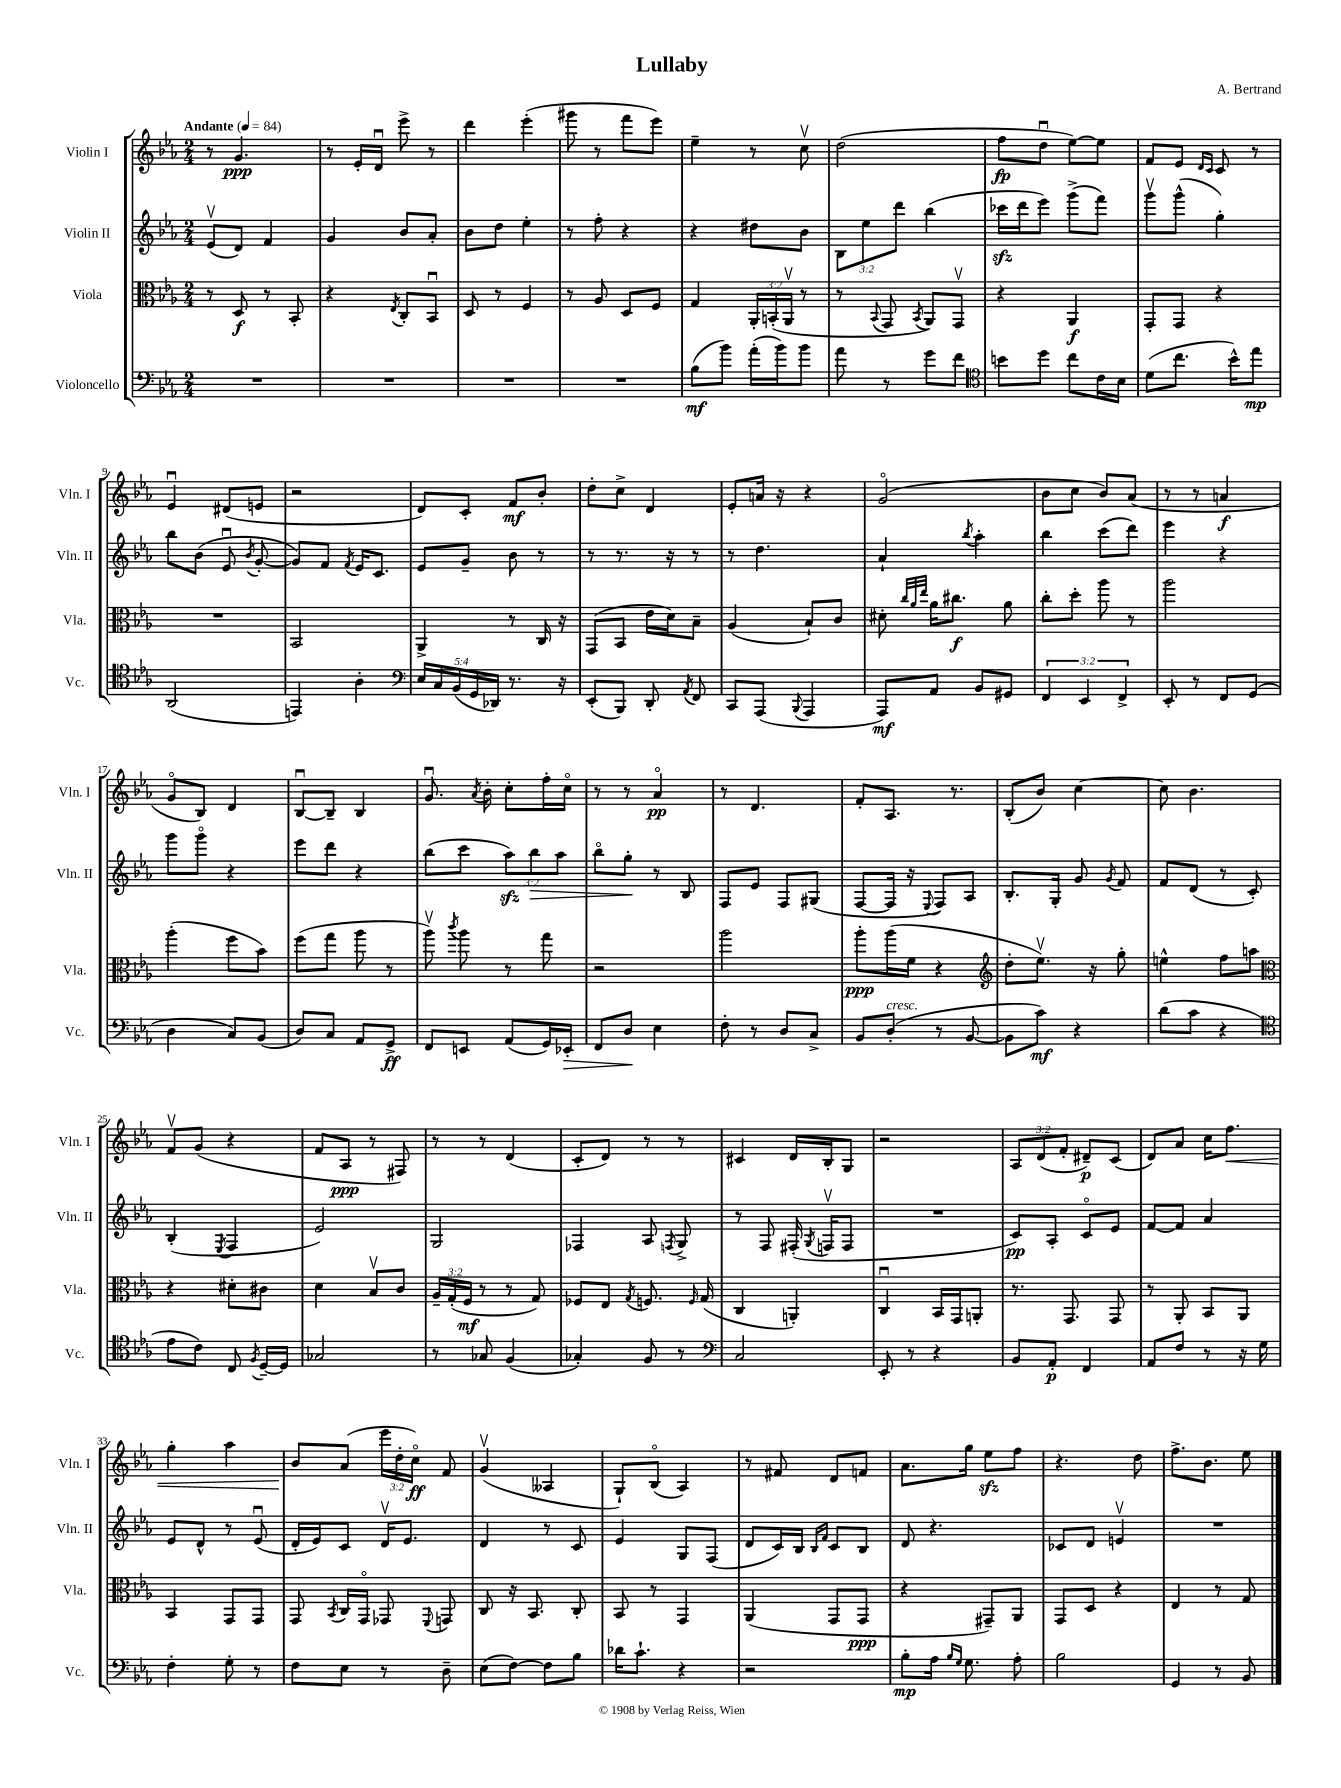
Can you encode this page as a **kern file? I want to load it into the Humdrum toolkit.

**kern	**dynam	**kern	**dynam	**kern	**dynam	**kern	**dynam
*part4	*part4	*part3	*part3	*part2	*part2	*part1	*part1
*staff4	*staff4	*staff3	*staff3	*staff2	*staff2	*staff1	*staff1
*I"Violoncello	*	*I"Viola	*	*I"Violin II	*	*I"Violin I	*
*I'Vc.	*	*I'Vla.	*	*I'Vln. II	*	*I'Vln. I	*
*clefF4	*	*clefC3	*	*clefG2	*	*clefG2	*
*k[b-e-a-]	*	*k[b-e-a-]	*	*k[b-e-a-]	*	*k[b-e-a-]	*
*M2/4	*	*M2/4	*	*M2/4	*	*M2/4	*
*MM84	*	*MM84	*	*MM84	*	*MM84	*
=1	=1	=1	=1	=1	=1	=1	=1
!	!	!	!	!	!	!LO:TX:a:B:t=Andante	!
2r	.	8r	.	(8e-v/L	.	8r	.
.	.	8D/	f	8d/J)	.	4.g/	ppp
.	.	8r	.	4f/	.	.	.
.	.	8BB-'/	.	.	.	.	.
=2	=2	=2	=2	=2	=2	=2	=2
2r	.	4r	.	4g/	.	8r	.
.	.	.	.	.	.	16e-'/LL	.
.	.	.	.	.	.	16du/JJ	.
.	.	8qE-/	.	.	.	.	.
.	.	8C'/L	.	8b-/L	.	8eee-^\	.
.	.	8BB-u/J	.	8a-'/J	.	8r	.
=3	=3	=3	=3	=3	=3	=3	=3
2r	.	8D/	.	8b-\L	.	4ddd\	.
.	.	8r	.	8dd\J	.	.	.
.	.	4F/	.	4ee-'\	.	(4eee-'\	.
=4	=4	=4	=4	=4	=4	=4	=4
2r	.	8r	.	8r	.	8ggg#X\	.
.	.	8A-/	.	8ff'\	.	8r	.
.	.	8D/L	.	4r	.	8fff\L	.
.	.	8F/J	.	.	.	8eee-\J)	.
=5	=5	=5	=5	=5	=5	=5	=5
(8B-\L	mf	4G/	.	4r	.	4ee-~\	.
8b-\J)	.	.	.	.	.	.	.
(16a-'\LL	.	24AA-'/LL	.	8dd#X\L	.	8r	.
.	.	(24BBn'/	.	.	.	.	.
16b-\J)	.	.	.	.	.	.	.
.	.	24AA-v/JJ	.	.	.	.	.
8b-\J	.	8r	.	8b-\J	.	8ccv\	.
=6	=6	=6	=6	=6	=6	=6	=6
8a-\	.	8r	.	12B-\L	.	(2dd\	.
.	.	.	.	12ee-\	.	.	.
.	.	8qqBB-/	.	.	.	.	.
8r	.	8GG/	.	.	.	.	.
.	.	.	.	12ddd\J	.	.	.
.	.	8qBB-/	.	.	.	.	.
8g\L	.	8AA-/L)	.	(4bb-\	.	.	.
8f\J	.	8GGv/J	.	.	.	.	.
=7	=7	=7	=7	=7	=7	=7	=7
*clefC4	*	*	*	*	*	*	*
8bn\L	.	4r	.	16ccc-Xzz\LL	.	8ff\L	fp
.	.	.	.	16ddd\J	.	.	.
8dd\J	.	.	.	8eee-\J)	.	8ddu\J	.
8cc\L	.	4AA-/	f	(8ggg^\L	.	[8ee-\L)	.
16c\L	.	.	.	8fff\J)	.	8ee-\J]	.
16B-\JJ	.	.	.	.	.	.	.
=8	=8	=8	=8	=8	=8	=8	=8
(8d\L	.	8GG'/L	.	8gggv\L	.	8f/L	.
8.cc\J	.	8GG/J	.	(8ggg^^\J	.	8e-/J	.
.	.	.	.	.	.	16qqd/LL	.
.	.	.	.	.	.	16qqc/JJ	.
.	.	4r	.	4gg'\)	.	8c/	.
16b-^^\KL)	.	.	.	.	.	.	.
8ee-\J	mp	.	.	.	.	8r	.
!!LO:LB:g=z
=9	=9	=9	=9	=9	=9	=9	=9
(2AA-/	.	2r	.	8bb-\L	.	4e-u/	.
.	.	.	.	(8b-\J	.	.	.
.	.	.	.	8e-u/	.	(8d#X/L	.
.	.	.	.	8qb-/	.	.	.
.	.	.	.	[8g'/	.	8en/J	.
=10	=10	=10	=10	=10	=10	=10	=10
4EEn/)	.	2BB-/	.	8g/L])	.	2r	.
.	.	.	.	8f/J	.	.	.
.	.	.	.	8qf/	.	.	.
4A-'\	.	.	.	16e-/KL	.	.	.
.	.	.	.	8.c/J	.	.	.
=11	=11	=11	=11	=11	=11	=11	=11
*clefF4	*	*	*	*	*	*	*
20E-/LL	.	4AA-^/	.	8e-/L	.	8d/L)	.
20C/	.	.	.	.	.	.	.
(20BB-/	.	.	.	.	.	.	.
.	.	.	.	8g~/J	.	8c'/J	.
20GG/	.	.	.	.	.	.	.
20DD-X/JJ)	.	.	.	.	.	.	.
8.r	.	8r	.	8b-\	.	8f/L	mf
.	.	16C/	.	8r	.	8b-'/J	.
16r	.	16r	.	.	.	.	.
=12	=12	=12	=12	=12	=12	=12	=12
(8EE-'/L	.	(8GG/L	.	8r	.	8dd'\L	.
8BBB-/J)	.	8BB-/J	.	8.r	.	8cc^\J	.
8DD'/	.	16e-\LL	.	.	.	4d/	.
.	.	16d\J)	.	16r	.	.	.
8qAA-/	.	.	.	.	.	.	.
8FF/	.	8B-~\J	.	8r	.	.	.
=13	=13	=13	=13	=13	=13	=13	=13
8CC/L	.	(4A-/	.	8r	.	8e-'/L	.
(8AAA-/J	.	.	.	4.dd\	.	16an/Jk	.
.	.	.	.	.	.	16r	.
8qqBBB-/	.	.	.	.	.	.	.
4AAA-/	.	8B-`/L)	.	.	.	4r	.
.	.	8c/J	.	.	.	.	.
=14	=14	=14	=14	=14	=14	=14	=14
8AAA-/L)	mf	8d#X'\	.	4a-`/	.	(2g/	.
.	.	32qqcc/LLL	.	.	.	.	.
.	.	32qqa-/	.	.	.	.	.
.	.	32qqee-/JJJ	.	.	.	.	.
8AA-/J	.	16a-\KL	.	.	.	.	.
.	.	8.cc#X\J	f	.	.	.	.
.	.	.	.	8qbb-/	.	.	.
8BB-/L	.	.	.	4aa-'\	.	.	.
8GG#X/J	.	8a-\	.	.	.	.	.
=15	=15	=15	=15	=15	=15	=15	=15
6FF/	.	8cc'\L	.	4bb-\	.	8b-\L	.
.	.	8dd'\J	.	.	.	8cc\J	.
6EE-/	.	.	.	.	.	.	.
.	.	8aa-\	.	(8ccc\L	.	8b-/L)	.
6FF^/	.	.	.	.	.	.	.
.	.	8r	.	8ddd\J)	.	(8a-/J	.
=16	=16	=16	=16	=16	=16	=16	=16
8EE-'/	.	2aa-\	.	4eee-\	.	8r	.
8r	.	.	.	.	.	8r	.
8FF/L	.	.	.	4r	.	4an/	f
(8GG/J	.	.	.	.	.	.	.
!!LO:LB:g=z
=17	=17	=17	=17	=17	=17	=17	=17
4D\	.	(4aa-'\	.	8ggg\L	.	8g/L	.
.	.	.	.	8ggg\J	.	8B-/J)	.
8C/L)	.	8ff\L	.	4r	.	4d/	.
(8BB-/J	.	8b-\J)	.	.	.	.	.
=18	=18	=18	=18	=18	=18	=18	=18
8D/L)	.	(8ff\L	.	8eee-\L	.	[8B-u/L	.
8C/J	.	8gg\J	.	8ddd\J	.	8B-~/J]	.
8AA-/L	.	8aa-\	.	4r	.	4B-/	.
8GG^/J	ff	8r	.	.	.	.	.
=19	=19	=19	=19	=19	=19	=19	=19
8FF/L	.	8aa-v\)	.	(8bb-\L	.	8.gu/	.
.	.	8qccc/	.	.	.	.	.
8EEn/J	.	8aa-\	.	8ccc\J	.	.	.
.	.	.	.	.	.	8qa-/	.
.	.	.	.	.	.	16b-'\	.
(8AA-/L	.	8r	.	12aa-zz\L)	.	8cc'\L	.
!	!	!	!	!	!LO:HP:b	!	!
.	.	.	.	12bb-\	>	.	.
16GG/L)	.	8gg\	.	.	.	16ff'\L	.
.	.	.	.	12aa-\J	.	.	.
!	!LO:HP:b	!	!	!	!	!	!
16EE-X'/JJ	>	.	.	.	.	16cc\JJ	.
=20	=20	=20	=20	=20	=20	=20	=20
8FF/L	.	2r	.	8bb-\L	.	8r	.
8D/J	.	.	.	8gg'\J	.	8r	.
4E-\	]	.	.	8r	]	4a-/	pp
.	.	.	.	8B-/	.	.	.
=21	=21	=21	=21	=21	=21	=21	=21
8F'\	.	2aa-\	.	8F/L	.	8r	.
8r	.	.	.	8e-/J	.	4.d/	.
8D/L	.	.	.	8F/L	.	.	.
8C^/J	.	.	.	(8G#X/J	.	.	.
=22	=22	=22	=22	=22	=22	=22	=22
8BB-/L	.	8aa-'\L	ppp	[8F/L	.	8f'/L	.
!LO:TX:a:i:t=cresc.	!	!	!	!	!	!	!
(8D'/J	.	(16aa-\L	.	16F/Jk]	.	8.A-/J	.
.	.	16f\JJ	.	16r	.	.	.
.	.	.	.	8qqE-/	.	.	.
8r	.	4r	.	8F/L)	.	.	.
.	.	.	.	.	.	8.r	.
[8BB-/	.	.	.	8A-/J	.	.	.
=23	=23	=23	=23	=23	=23	=23	=23
*	*	*clefG2	*	*	*	*	*
8BB-\L]	.	8dd'\L	.	8.B-'/L	.	(8B-'/L	.
8c\J)	mf	8.ee-v\J)	.	.	.	8b-/J)	.
.	.	.	.	16G'/Jk	.	.	.
4r	.	.	.	8g/	.	[4cc\	.
.	.	16r	.	.	.	.	.
.	.	.	.	8qg/	.	.	.
.	.	8gg'\	.	8f/	.	.	.
=24	=24	=24	=24	=24	=24	=24	=24
(8d\L	.	4een^^\	.	8f/L	.	8cc\]	.
8c\J	.	.	.	(8d/J	.	4.b-\	.
4r	.	8ff\L	.	8r	.	.	.
.	.	8aan\J	.	8c'/)	.	.	.
!!LO:LB:g=z
=25	=25	=25	=25	=25	=25	=25	=25
*clefC4	*	*clefC3	*	*	*	*	*
8e-\L	.	4r	.	(4B-'/	.	8fv/L	.
8c\J)	.	.	.	.	.	(8g/J	.
.	.	.	.	8qE-/	.	.	.
8C/	.	8d#X'\L	.	4F/	.	4r	.
8qF/	.	.	.	.	.	.	.
[16D~/LL	.	8c#X\J	.	.	.	.	.
16D/JJ]	.	.	.	.	.	.	.
=26	=26	=26	=26	=26	=26	=26	=26
2G-X/	.	4d\	.	2e-/)	.	8f/L	.
.	.	.	.	.	.	8A-/J	ppp
.	.	8B-v/L	.	.	.	8r	.
.	.	8c/J	.	.	.	8F#X/)	.
=27	=27	=27	=27	=27	=27	=27	=27
8r	.	24A-~/LL	.	2G/	.	8r	.
.	.	(24G'/	.	.	.	.	.
.	.	24F/JJ	mf	.	.	.	.
8G-X/	.	8r	.	.	.	8r	.
(4F/	.	8r	.	.	.	(4d/	.
.	.	8G/)	.	.	.	.	.
=28	=28	=28	=28	=28	=28	=28	=28
4G-X'/)	.	8F-X/L	.	4F-X/	.	8c'/L	.
.	.	8E-/J	.	.	.	8d/J)	.
.	.	8qG/	.	.	.	.	.
8F/	.	8.Fn/	.	8A-/	.	8r	.
.	.	.	.	8qFn/	.	.	.
8r	.	.	.	8G^/	.	8r	.
.	.	16qqF/	.	.	.	.	.
.	.	(16G/	.	.	.	.	.
=29	=29	=29	=29	=29	=29	=29	=29
*clefF4	*	*	*	*	*	*	*
2C/	.	4C/	.	8r	.	4c#X/	.
.	.	.	.	8F/	.	.	.
.	.	4AAn'/)	.	(16F#X'/	.	16d/LL	.
.	.	.	.	8qG/	.	.	.
.	.	.	.	16Fnv/KL	.	16B-'/J	.
.	.	.	.	8F/J	.	8G/J	.
=30	=30	=30	=30	=30	=30	=30	=30
8EE-'/	.	4Cu/	.	2r	.	2r	.
8r	.	.	.	.	.	.	.
4r	.	16BB-/LL	.	.	.	.	.
.	.	16GG/J	.	.	.	.	.
.	.	8AAn'/J	.	.	.	.	.
=31	=31	=31	=31	=31	=31	=31	=31
8BB-/L	.	8.r	.	8c/L)	pp	12A-/L	.
.	.	.	.	.	.	(12d/	.
8AA-'/J	p	.	.	8A-'/J	.	.	.
.	.	.	.	.	.	12f'/J	.
.	.	8.GG/	.	.	.	.	.
4FF/	.	.	.	8c/L	.	8d#X~/L)	p
.	.	8GG/	.	8e-/J	.	(8c/J	.
=32	=32	=32	=32	=32	=32	=32	=32
8AA-/L	.	8r	.	[8f/L	.	8d/L)	.
8F/J	.	8AA-'/	.	8f/J]	.	8a-/J	.
8r	.	8BB-/L	.	4a-/	.	16cc\KL	.
!	!	!	!	!	!	!	!LO:HP:b
.	.	.	.	.	.	8.ff\J	<
16r	.	8AA-/J	.	.	.	.	.
16G\	.	.	.	.	.	.	.
!!LO:LB:g=z
=33	=33	=33	=33	=33	=33	=33	=33
4F'\	.	4BB-/	.	8e-/L	.	4gg'\	.
.	.	.	.	8d^^/J	.	.	.
8G'\	.	8GG/L	.	8r	.	4aa-\	.
8r	.	8GG/J	.	(8e-u/	.	.	.
=34	=34	=34	=34	=34	=34	=34	=34
8F\L	.	8GG/	.	16d'/LL	.	8b-/L	.
.	.	.	.	16e-/J)	.	.	.
.	.	8qBB-/	.	.	.	.	.
8E-\J	.	16C/LL	.	8c/J	.	(8a-/J	[
.	.	16GG/JJ	.	.	.	.	.
8r	.	8GG-X/	.	16dv/KL	.	24eee-\LL	.
.	.	.	.	.	.	24dd'\	.
.	.	.	.	8.e-/J	.	.	.
.	.	.	.	.	.	24cc\JJ)	ff
.	.	8qqFF/	.	.	.	.	.
8D~\	.	8GGn/	.	.	.	8f/	.
=35	=35	=35	=35	=35	=35	=35	=35
(8E-\L	.	8C/	.	4d/	.	(4gv/	.
[8F\J)	.	16r	.	.	.	.	.
.	.	8.BB-/	.	.	.	.	.
8F\L]	.	.	.	8r	.	4A--X/	.
8B-\J	.	8C'/	.	8c/	.	.	.
=36	=36	=36	=36	=36	=36	=36	=36
16d-X\KL	.	8BB-/	.	4e-/	.	8G`/L)	.
8.c`\J	.	.	.	.	.	.	.
.	.	8r	.	.	.	(8B-/J	.
4r	.	4GG/	.	8G/L	.	4A-/)	.
.	.	.	.	(8F/J	.	.	.
=37	=37	=37	=37	=37	=37	=37	=37
2r	.	(4AA-/	.	8d/L	.	8r	.
.	.	.	.	16c/L)	.	8f#X/	.
.	.	.	.	16B-/JJ	.	.	.
.	.	.	.	16qqB-/LL	.	.	.
.	.	.	.	16qqf/JJ	.	.	.
.	.	8GG/L	.	8c/L	.	8d/L	.
.	.	8GG/J	ppp	8B-/J	.	8fn/J	.
=38	=38	=38	=38	=38	=38	=38	=38
8B-'\L	mp	4r	.	8d/	.	8.a-\L	.
16A-\Jk	.	.	.	4.r	.	.	.
16qqB-/LL	.	.	.	.	.	.	.
16qqG/JJ	.	.	.	.	.	.	.
8.G\	.	.	.	.	.	16gg\Jk	.
.	.	8GG#X~/L)	.	.	.	8ee-zz\L	.
8A-'\	.	8AA-/J	.	.	.	8ff\J	.
=39	=39	=39	=39	=39	=39	=39	=39
2B-\	.	8GG/L	.	8c-X/L	.	4.r	.
.	.	8D/J	.	8d/J	.	.	.
.	.	4r	.	4env/	.	.	.
.	.	.	.	.	.	8dd\	.
=40	=40	=40	=40	=40	=40	=40	=40
4GG/	.	4E-/	.	2r	.	8.ff^\L	.
.	.	.	.	.	.	8.b-\J	.
8r	.	8r	.	.	.	.	.
8BB-/	.	8G/	.	.	.	8ee-\	.
==	==	==	==	==	==	==	==
*-	*-	*-	*-	*-	*-	*-	*-
